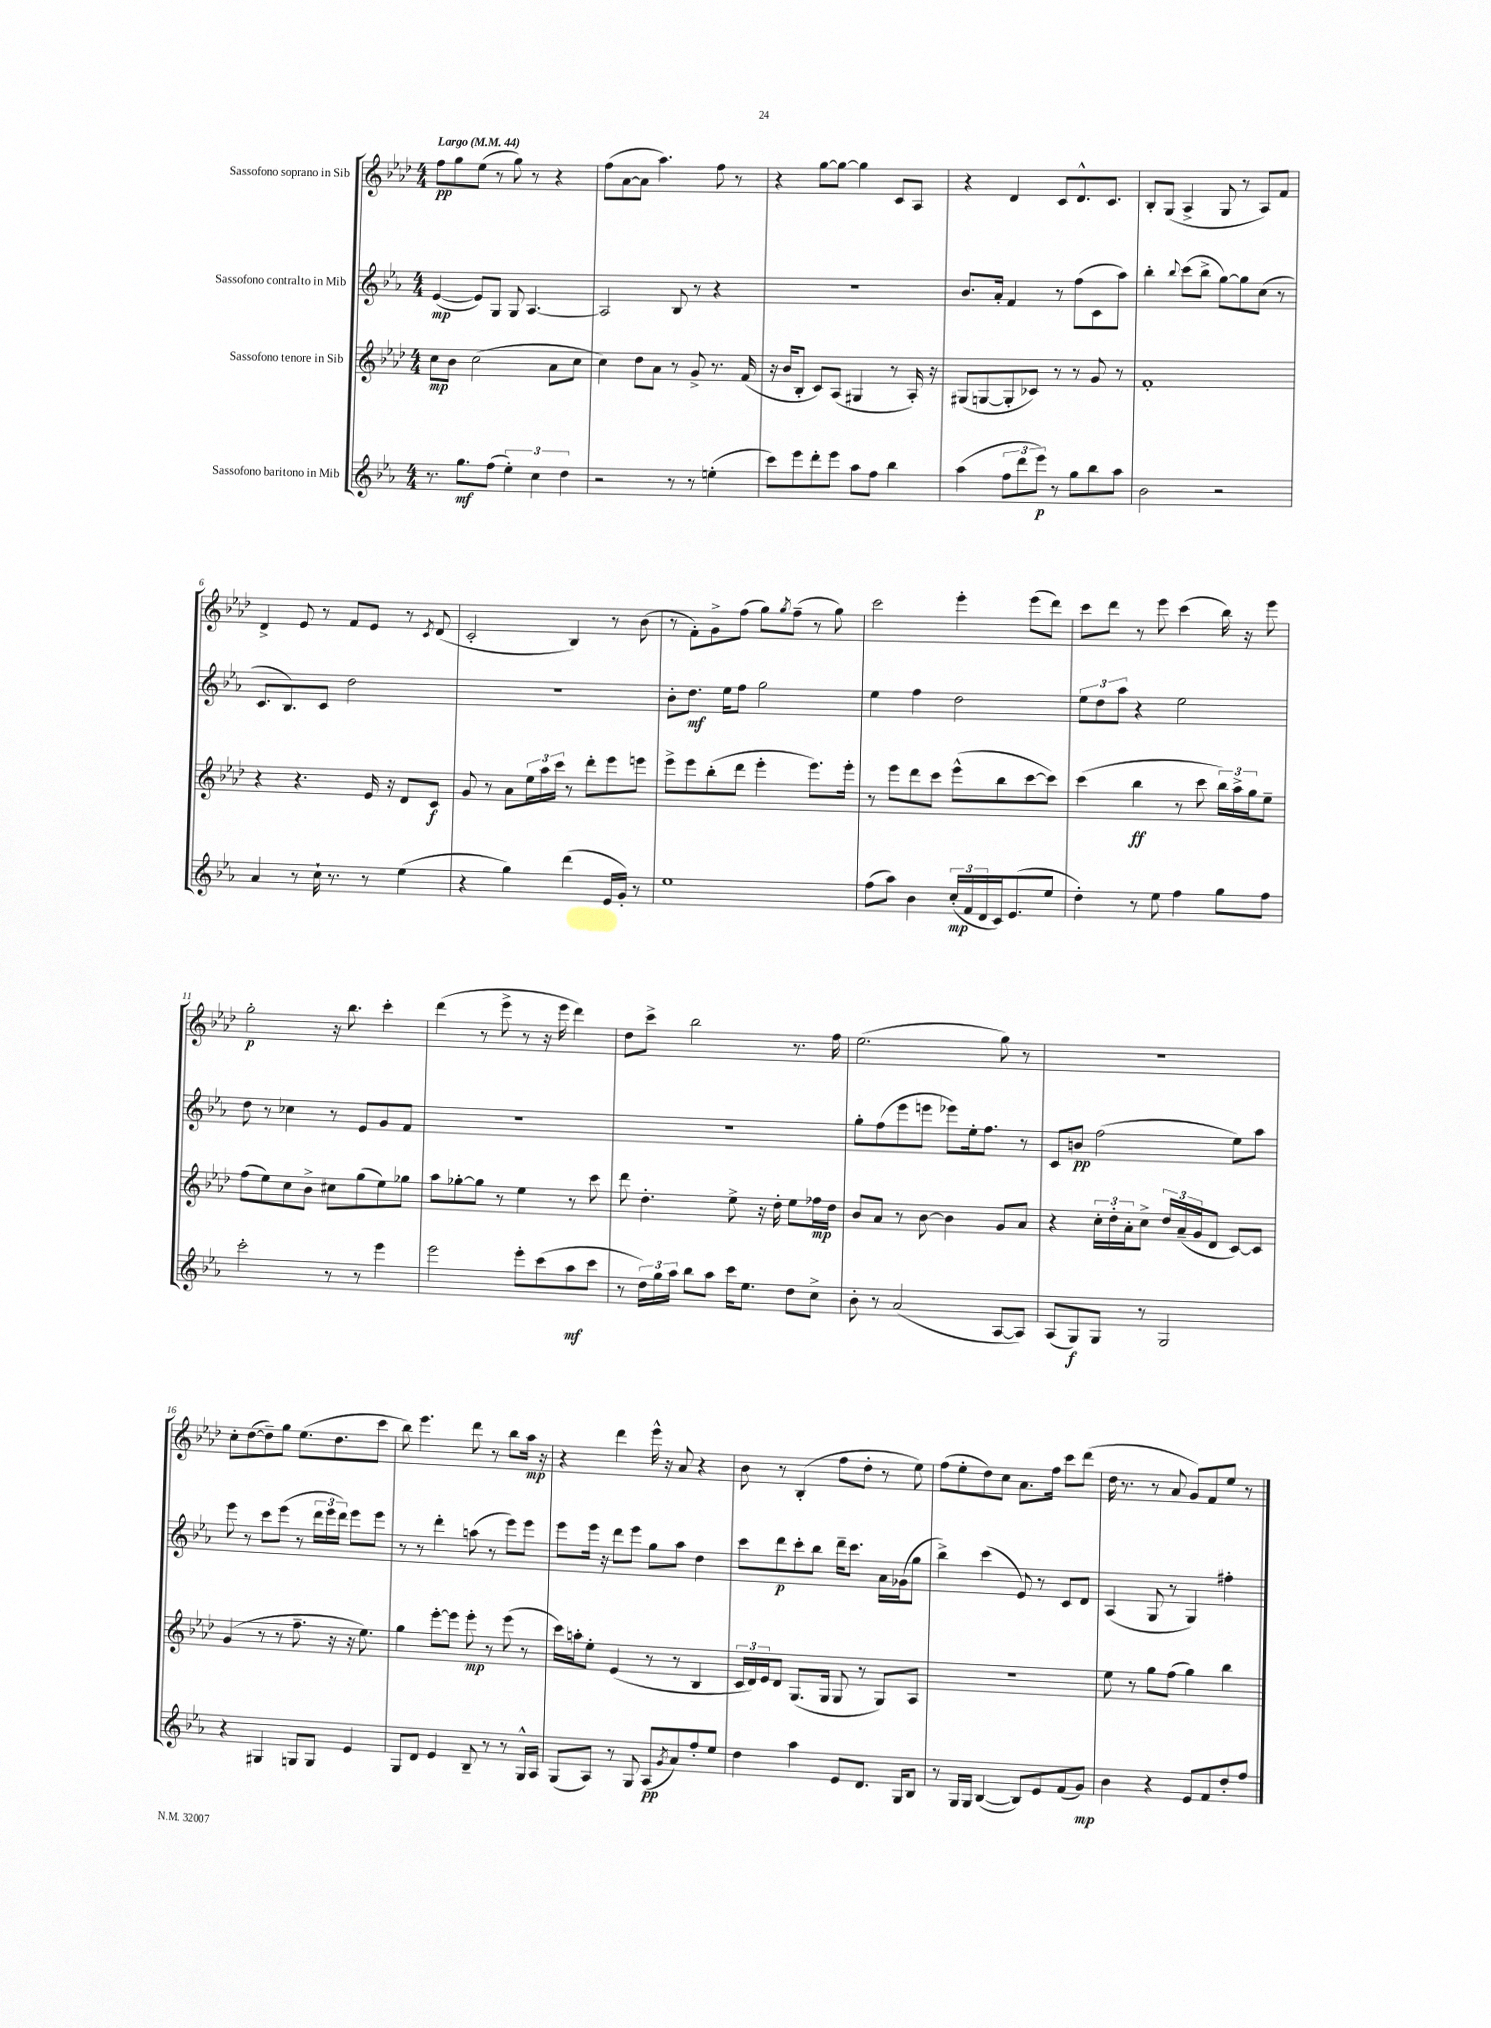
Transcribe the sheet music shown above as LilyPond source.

<<
\new StaffGroup <<
\new Staff = "s0" \with { instrumentName = "Sassofono soprano in Sib" } {
    \clef treble \key aes \major \numericTimeSignature \time 4/4 \tempo "Largo" 4 = 44
    f''8\pp g''8 ees''8( r8 g''8) r8 r4 |
    f''8( aes'8~ aes'8 aes''4.) f''8 r8 |
    r4 g''8~ g''8~ g''4 c'8 aes8 |
    r4 des'4 c'8 des'8.-^ c'8. |
    bes8-. g8( aes4-> g8 r8 aes8) f'8 |
    des'4-> ees'8 r8 f'8 ees'8 r8 \acciaccatura { c'8 } des'8( |
    c'2-. bes4) r8 bes'8( |
    r8 f'8-.) g'8-> f''8( g''8) \acciaccatura { g''8 } f''8--( r8 g''8) |
    c'''2 ees'''4-. ees'''8( des'''8) |
    c'''8 des'''8 r8 ees'''8 c'''4( bes''16) r16 ees'''8 |
    g''2-.\p r16 bes''8. c'''4-. |
    des'''4( r8 ees'''8-> r8 r16 ees'''16 des'''4) |
    des''8 c'''8-> bes''2 r8. f''16 |
    ees''2.( g''8) r8 |
    R1 |
    c''8-. des''8~( des''8--) g''8 ees''8.( des''8. c'''8 |
    bes''8) ees'''4. des'''8 r8 bes''8 aes''16\mp r16 |
    r4 des'''4 ees'''16-^ r16 aes'8 r4 |
    bes'8 r8 bes4-.( f''8 des''8-. r8 ees''8) |
    f''8( ees''8-. des''8) c''8 aes'8. f''16 c'''8 des'''8( |
    des''16 r8. r8 aes'8 g'8) f'8 ees''8 r8 \bar "|." |
}
\new Staff = "s1" \with { instrumentName = "Sassofono contralto in Mib" } {
    \clef treble \key ees \major \numericTimeSignature \time 4/4
    ees'4~\mp( ees'8) g8 g8 aes4.~ |
    aes2 bes8 r8 r4 |
    R1 |
    bes'8. aes'16-. f'4 r8 f''8( c'8 aes''8) |
    bes''4-. \appoggiatura { bes''8 } c'''8( bes''8-> g''8~) g''8 c''8( r8 |
    c'8. bes8.) c'8 d''2 |
    R1 |
    bes'8-. d''8.\mf ees''16 f''8 g''2 |
    ees''4 f''4 d''2 |
    \tuplet 3/2 { ees''8 d''8 aes''8 } r4 ees''2 |
    d''8 r8 ces''4 r8 ees'8 g'8 f'8 |
    R1 |
    R1 |
    g''8-. f''8( ees'''8 e'''8 ees'''8) ees''16-. f''8. r8 |
    c'8 b'8\pp f''2( ees''8) aes''8 |
    ees'''8 r8 c'''8 ees'''8( r8 \tuplet 3/2 { d'''16 ees'''16 d'''16) } ees'''8 ees'''8 |
    r8 r8 d'''4-. a''8( r8 ees'''8) ees'''8 |
    ees'''8 ees'''16 r16 d'''8 ees'''8 g''8 aes''8 d''4 |
    c'''8 d'''8\p c'''8-. bes''8 d'''16-- c'''8. aes'16 ges'16( g''8 |
    bes''4->) c'''4( ees'8) r8 c'8 d'8 |
    aes4( g8 r8 g4) fis''4-. \bar "|." |
}
\new Staff = "s2" \with { instrumentName = "Sassofono tenore in Sib" } {
    \clef treble \key aes \major \numericTimeSignature \time 4/4
    c''8\mp bes'8 c''2( aes'8 c''8 |
    c''4) des''8 aes'8 r8 g'8-> r8. f'16( |
    r16 bes'16 bes8-. c'8) aes8( gis4 r8 aes16-.) r16 |
    gis8( g8~ g8-. ces'8) r8 r8 g'8 r8 |
    f'1-. |
    r4 r4. ees'16 r16 des'8 c'8\f |
    g'8 r8 aes'8 \tuplet 3/2 { ees''16 aes''16 c'''16 } r8 des'''8-. ees'''8 e'''8 |
    ees'''8-> ees'''8 bes''8-.( des'''8 ees'''4-. ees'''8.) ees'''16-. |
    r8 ees'''8 des'''8 c'''8 ees'''8-^( bes''8 c'''8~ c'''8) |
    c'''4( bes''4\ff r8 c'''8 \tuplet 3/2 { bes''16) aes''16-> g''16 } ees''8-- |
    f''8( ees''8) c''8 bes'8-> cis''8 g''8( ees''8) ges''8 |
    aes''8 ges''8~-. ges''8 r8 ees''4 r8 c'''8 |
    des'''8 des''4.-. ees''8-> r16 des''16-. ees''8 fes''16\mp des''16 |
    bes'8 aes'8 r8 bes'8~ bes'4 g'8 aes'8 |
    r4 \tuplet 3/2 { c''16-. des''16-. aes'16-. } c''8-> \tuplet 3/2 { des''16 aes'16--( g'16 } des'8 c'8~) c'8 |
    g'4( r8 r8 f''8.-- r16 r16 ees''8.) |
    g''4 ees'''8~-. ees'''8 ees'''8-.\mp r8 ees'''8( r8 |
    c'''16) a''16-. ees''8-. ees'4( r8 r8 bes4 |
    \tuplet 3/2 { c'16 des'16) ees'16 } des'8 g8.( g16 g8 r8 g8) aes8 |
    R1 |
    ees''8 r8 g''8 f''8( g''4) bes''4 \bar "|." |
}
\new Staff = "s3" \with { instrumentName = "Sassofono baritono in Mib" } {
    \clef treble \key ees \major \numericTimeSignature \time 4/4
    r8. g''8.\mf f''8( \tuplet 3/2 { ees''4-.) c''4 d''4 } |
    r2 r8 r8 e''4-.( |
    c'''8) ees'''8 d'''8-. ees'''8 aes''8 f''8 bes''4 |
    aes''4( \tuplet 3/2 { f''8 d'''8 ees'''8\p) } r8 g''8 bes''8 aes''8 |
    bes'2 r2 |
    aes'4 r8 c''16-! r8. r8 ees''4( |
    r4 g''4) d'''4( ees'16 g'16-.) r8 |
    ees''1 |
    f''8( aes''8) bes'4 \tuplet 3/2 { c''16-.\mp( f'16 d'16 } c'16) ees'8.( ees''8 |
    d''4-.) r8 ees''8 f''4 g''8 f''8 |
    c'''2-. r8 r8 ees'''4 |
    ees'''2 ees'''8-. c'''8( aes''8\mf c'''8 |
    r8 \tuplet 3/2 { d''16) g''16 aes''16 } bes''8 aes''8 c'''16 ees''8. d''8 c''8-> |
    bes'8-. r8 aes'2( aes8~ aes8) |
    aes8( g8\f) g8 r8 g2 |
    r4 gis4 g8 g8 ees'4 |
    g8 d'8 ees'4 bes8-- r8 r8 g16-^ aes16 |
    g8( aes8) r8 g8 aes8\pp( \acciaccatura { g'8 } aes'8) f''8-. ees''8 |
    d''4 aes''4 ees'8 d'8. g16 bes8 |
    r8 g16 g16 bes4~( bes8) ees'8 f'8( g'8\mp) |
    bes'4 r4 ees'8 f'8 d''8-. f''8 \bar "|." |
}
>>
>>
